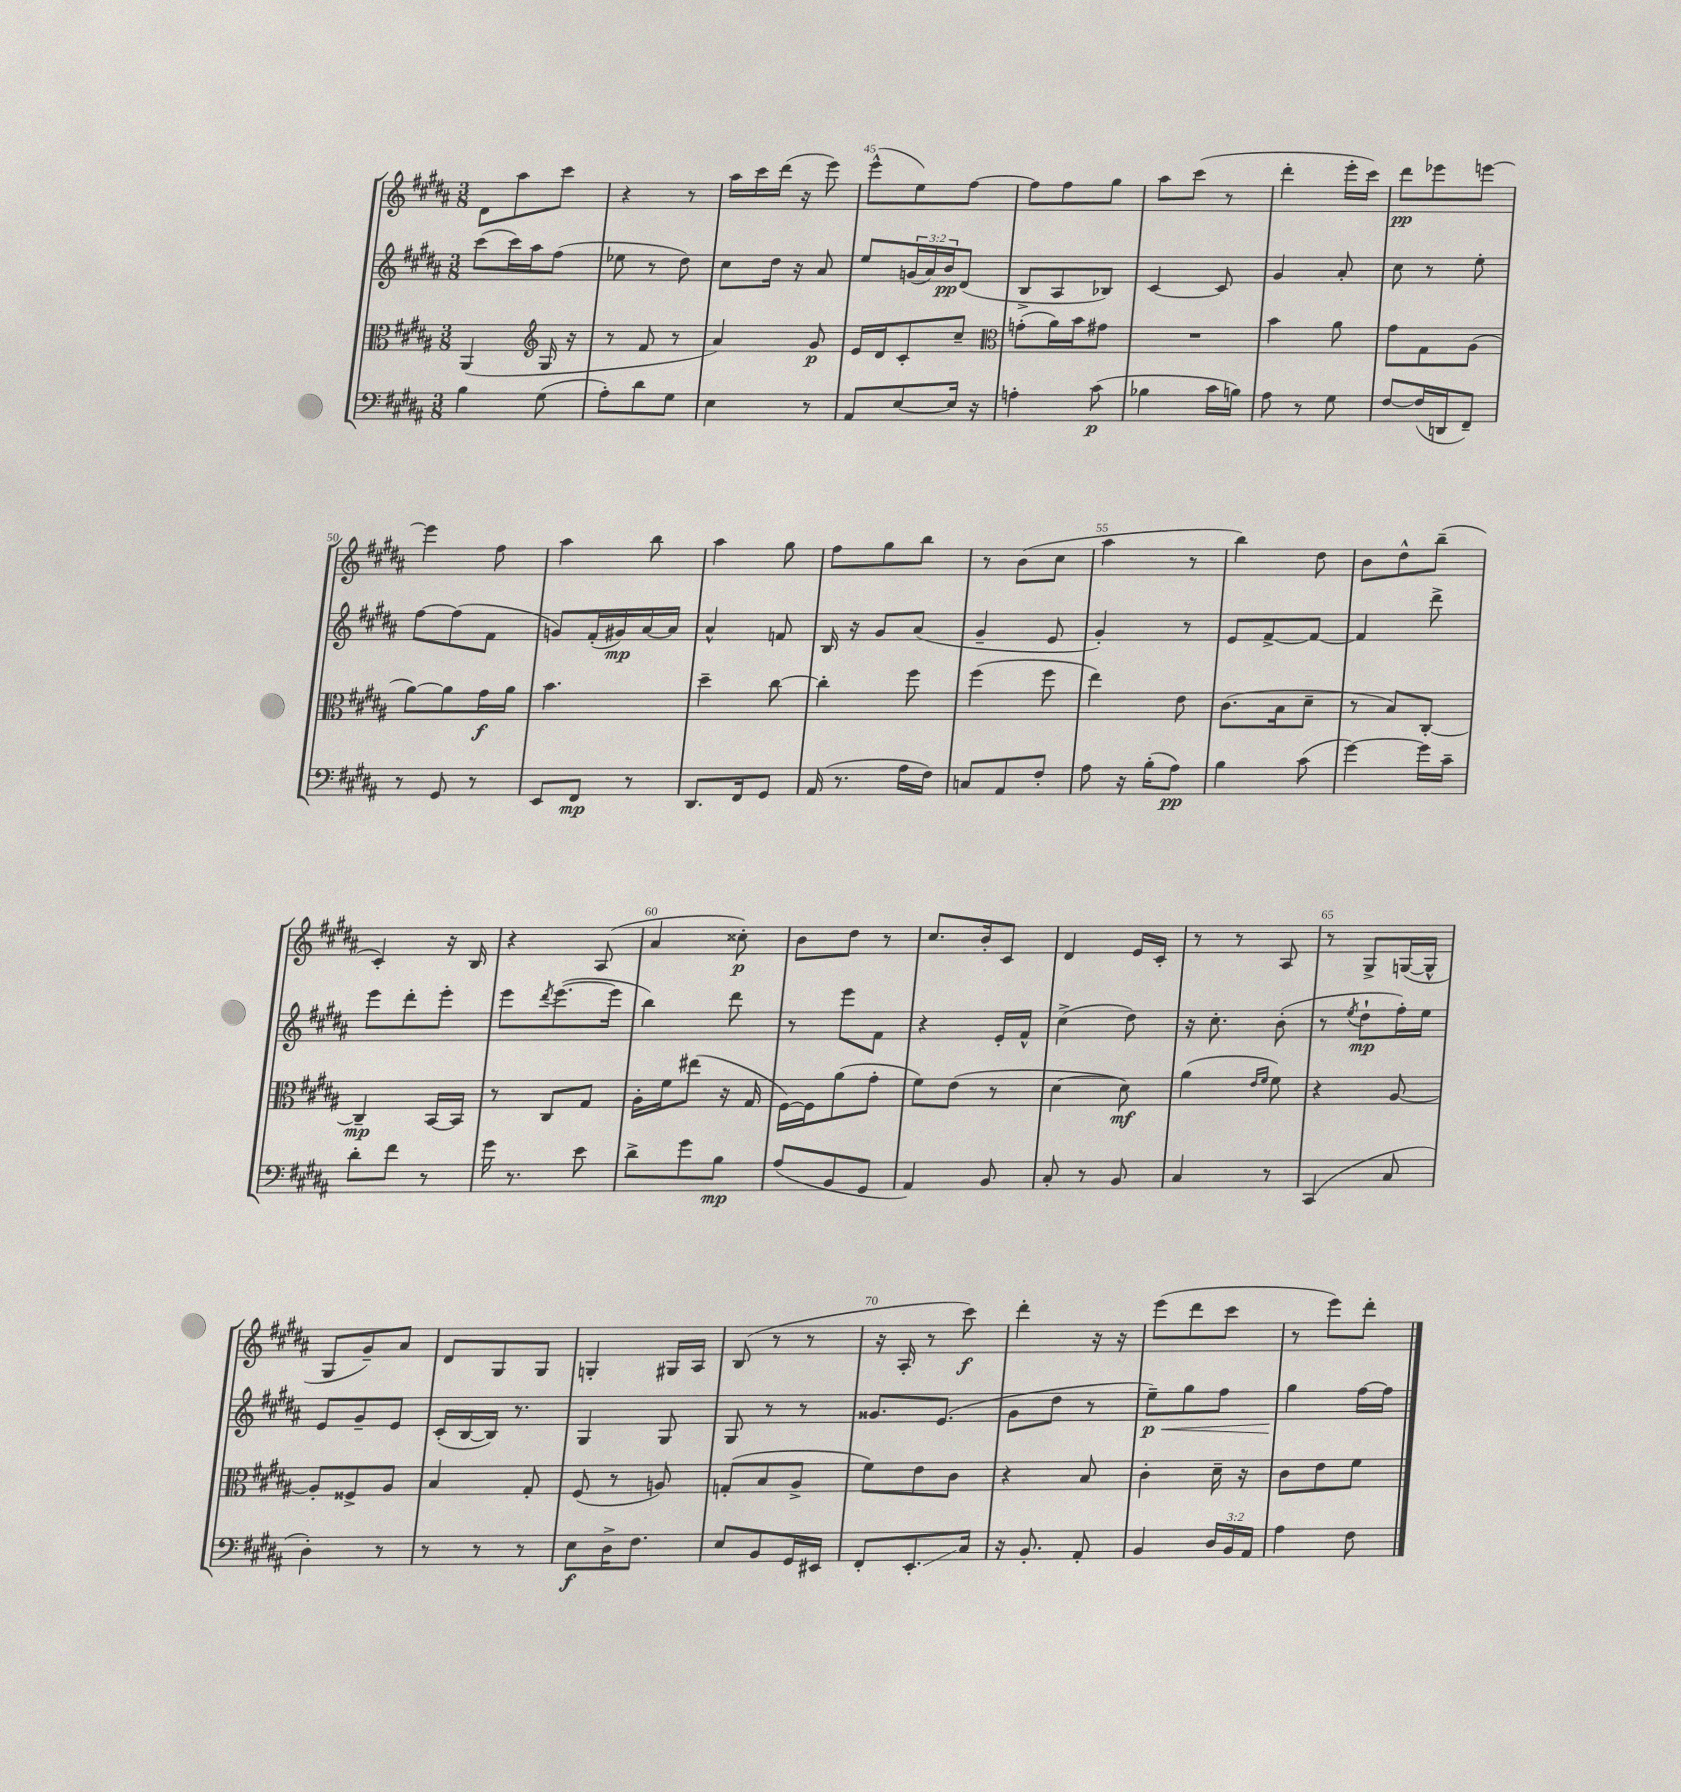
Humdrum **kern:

**kern	**kern	**kern	**kern
*staff4	*staff3	*staff2	*staff1
*clefF4	*clefC3	*clefG2	*clefG2
*k[f#c#g#d#a#]	*k[f#c#g#d#a#]	*k[f#c#g#d#a#]	*k[f#c#g#d#a#]
*M3/8	*M3/8	*M3/8	*M3/8
4B	(4AA#	(8ccc#	8d#
.	.	16ccc#)	8aa#
.	.	16aa#	.
*	*clefG2	*	*
(8G#	16G#	(8ff#	8ccc#
.	16r	.	.
=	=	=	=
8A#')	8r	8ee-	4r
8d#	8f#	8r	.
8G#	8r	8dd#)	8r
=	=	=	=
4E	4a#)	8cc#	16aa#
.	.	.	16ccc#
.	.	16dd#	(16ddd#
.	.	16r	16r
8r	8g#	8a#	8eee)
=	=	=	=
8AA#	16e	8ee	(8eee^^
.	16d#	.	.
[8E	8c#'	(24g	8ee)
.	.	24a#)	.
.	.	24b	.
16E]	8cc#~	(8d#	[8ff#
16r	.	.	.
=	=	=	=
*	*clefC3	*	*
4A'	(8g'	8B^	8ff#]
.	16a#)	8A#	8ff#
.	16b	.	.
(8c#	8g#	8B-)	8gg#
=	=	=	=
4B-	4.r	[4c#	8aa#
.	.	.	(8ccc#
16c#	.	8c#]	8r
16B)	.	.	.
=	=	=	=
8A#	4b	4g#	4ddd#'
8r	.	.	.
8G#	8a#	8a#'	16eee'
.	.	.	16ccc#)
=	=	=	=
[8F#	8g#	8cc#	8ddd#
(16F#]	8G#	8r	8eee-
16DD	.	.	.
8FF#~)	(8A#	8ee'	[8eee
=	=	=	=
8r	[8a#)	[8ff#	4eee]
8GG#	8a#]	(8ff#]	.
8r	16g#	8f#	8ff#
.	16a#	.	.
=	=	=	=
8EE	4.b	8g)	4aa#
8FF#	.	(16f#'	.
.	.	16g#)	.
8r	.	[16a#	8bb
.	.	16a#]	.
=	=	=	=
8.DD#	4dd#~	4a#^^	4aa#
16FF#	.	.	.
8GG#	[8cc#	8f	8gg#
=	=	=	=
(16AA#	4cc#']	16B	8ff#
8.r	.	16r	.
.	.	8g#	8gg#
16A#	8ff#	(8a#	8bb
16F#)	.	.	.
=	=	=	=
8C	(4ff#	4g#~	8r
8AA#	.	.	(8b
8F#'	8ff#	8e	8cc#
=	=	=	=
8A#	4ee)	4g#')	4aa#
16r	.	.	.
(16B'	.	.	.
8A#)	8e	8r	8r
=	=	=	=
4B	(8.c#	8e	4bb)
.	.	[8f#^	.
.	16B	.	.
(8c#	8d#~	8f#_	8dd#
=	=	=	=
[4g#)	8r	4f#]	8b
.	8B)	.	8dd#^^
16g#]	[8C#'	8ddd#^	(8bb~
16c#~	.	.	.
=	=	=	=
8d#'	4C#~]	8eee	4c#')
8f#	.	8ddd#'	.
8r	[16BB	8eee'	16r
.	16BB]	.	16B
=	=	=	=
16g#	8r	8eee	4r
8.r	.	.	.
.	.	8qddd#	.
.	8C#	([8.eee	.
8e	8G#	.	(8A#
.	.	16eee]	.
=	=	=	=
8d#^	16A#'	4bb)	4a#
.	16f#	.	.
8g#	(8ee#	.	.
8B	16r	8ddd#	8cc##')
.	16G#	.	.
=	=	=	=
(8A#	[16F#)	8r	8b
.	16F#]	.	.
8BB	(8a#	8eee	8dd#
8GG#	8g#'	8f#	8r
=	=	=	=
4AA#)	8f#)	4r	8.cc#
.	(8e	.	.
.	.	.	16b'
8BB	8r	16e'	8c#
.	.	16f#^^	.
=	=	=	=
8C#'	[4d#	(4cc#^	4d#
8r	.	.	.
8BB	8d#])	8dd#)	16e
.	.	.	16c#'
=	=	=	=
4C#	(4a#	16r	8r
.	.	8.cc#'	.
.	.	.	8r
.	16qqe	.	.
.	16qqf#	.	.
8r	8f#)	(8b'	8A#
=	=	=	=
(4CC#	4r	8r	8r
.	.	8qee	.
.	.	8dd#`	8G#^
8C#	[8A#	16ff#')	([16G
.	.	16ee	16G^^]
=	=	=	=
4D#')	8A#']	8e	8G#
.	8F##^	8g#~	8g#~)
8r	8A#	8e	8a#
=	=	=	=
8r	4B	(16c#'	8d#
.	.	[16B	.
8r	.	16B])	8G#
.	.	8.r	.
8r	8G#'	.	8G#
=	=	=	=
8E	(8F#	4G#	4G'
16D#^	8r	.	.
8.F#	.	.	.
.	8A)	8G#	16G#
.	.	.	16A#
=	=	=	=
8E	(8G'	8G#	(8B
8BB	8B	8r	8r
16GG#	8A#^	8r	8r
16EE#	.	.	.
=	=	=	=
8FF#'	8f#)	8.g##	16r
.	.	.	16A#'
8.EE'	8e	.	8r
.	.	(8.e	.
.	8c#	.	8ccc#)
16C#	.	.	.
=	=	=	=
16r	4r	8g#	4ddd#'
8.BB'	.	.	.
.	.	8dd#	.
8AA#'	8B	8r	16r
.	.	.	16r
=	=	=	=
4BB	4c#'	8ee~)	(8eee
.	.	8gg#	8ddd#
24D#	16d#~	8ff#	8ccc#
24BB	.	.	.
.	16r	.	.
24AA#	.	.	.
=	=	=	=
4A#	8c#	4gg#	8r
.	8e	.	8eee)
8F#	8f#	[16ff#	8ddd#'
.	.	16ff#]	.
==	==	==	==
*-	*-	*-	*-
